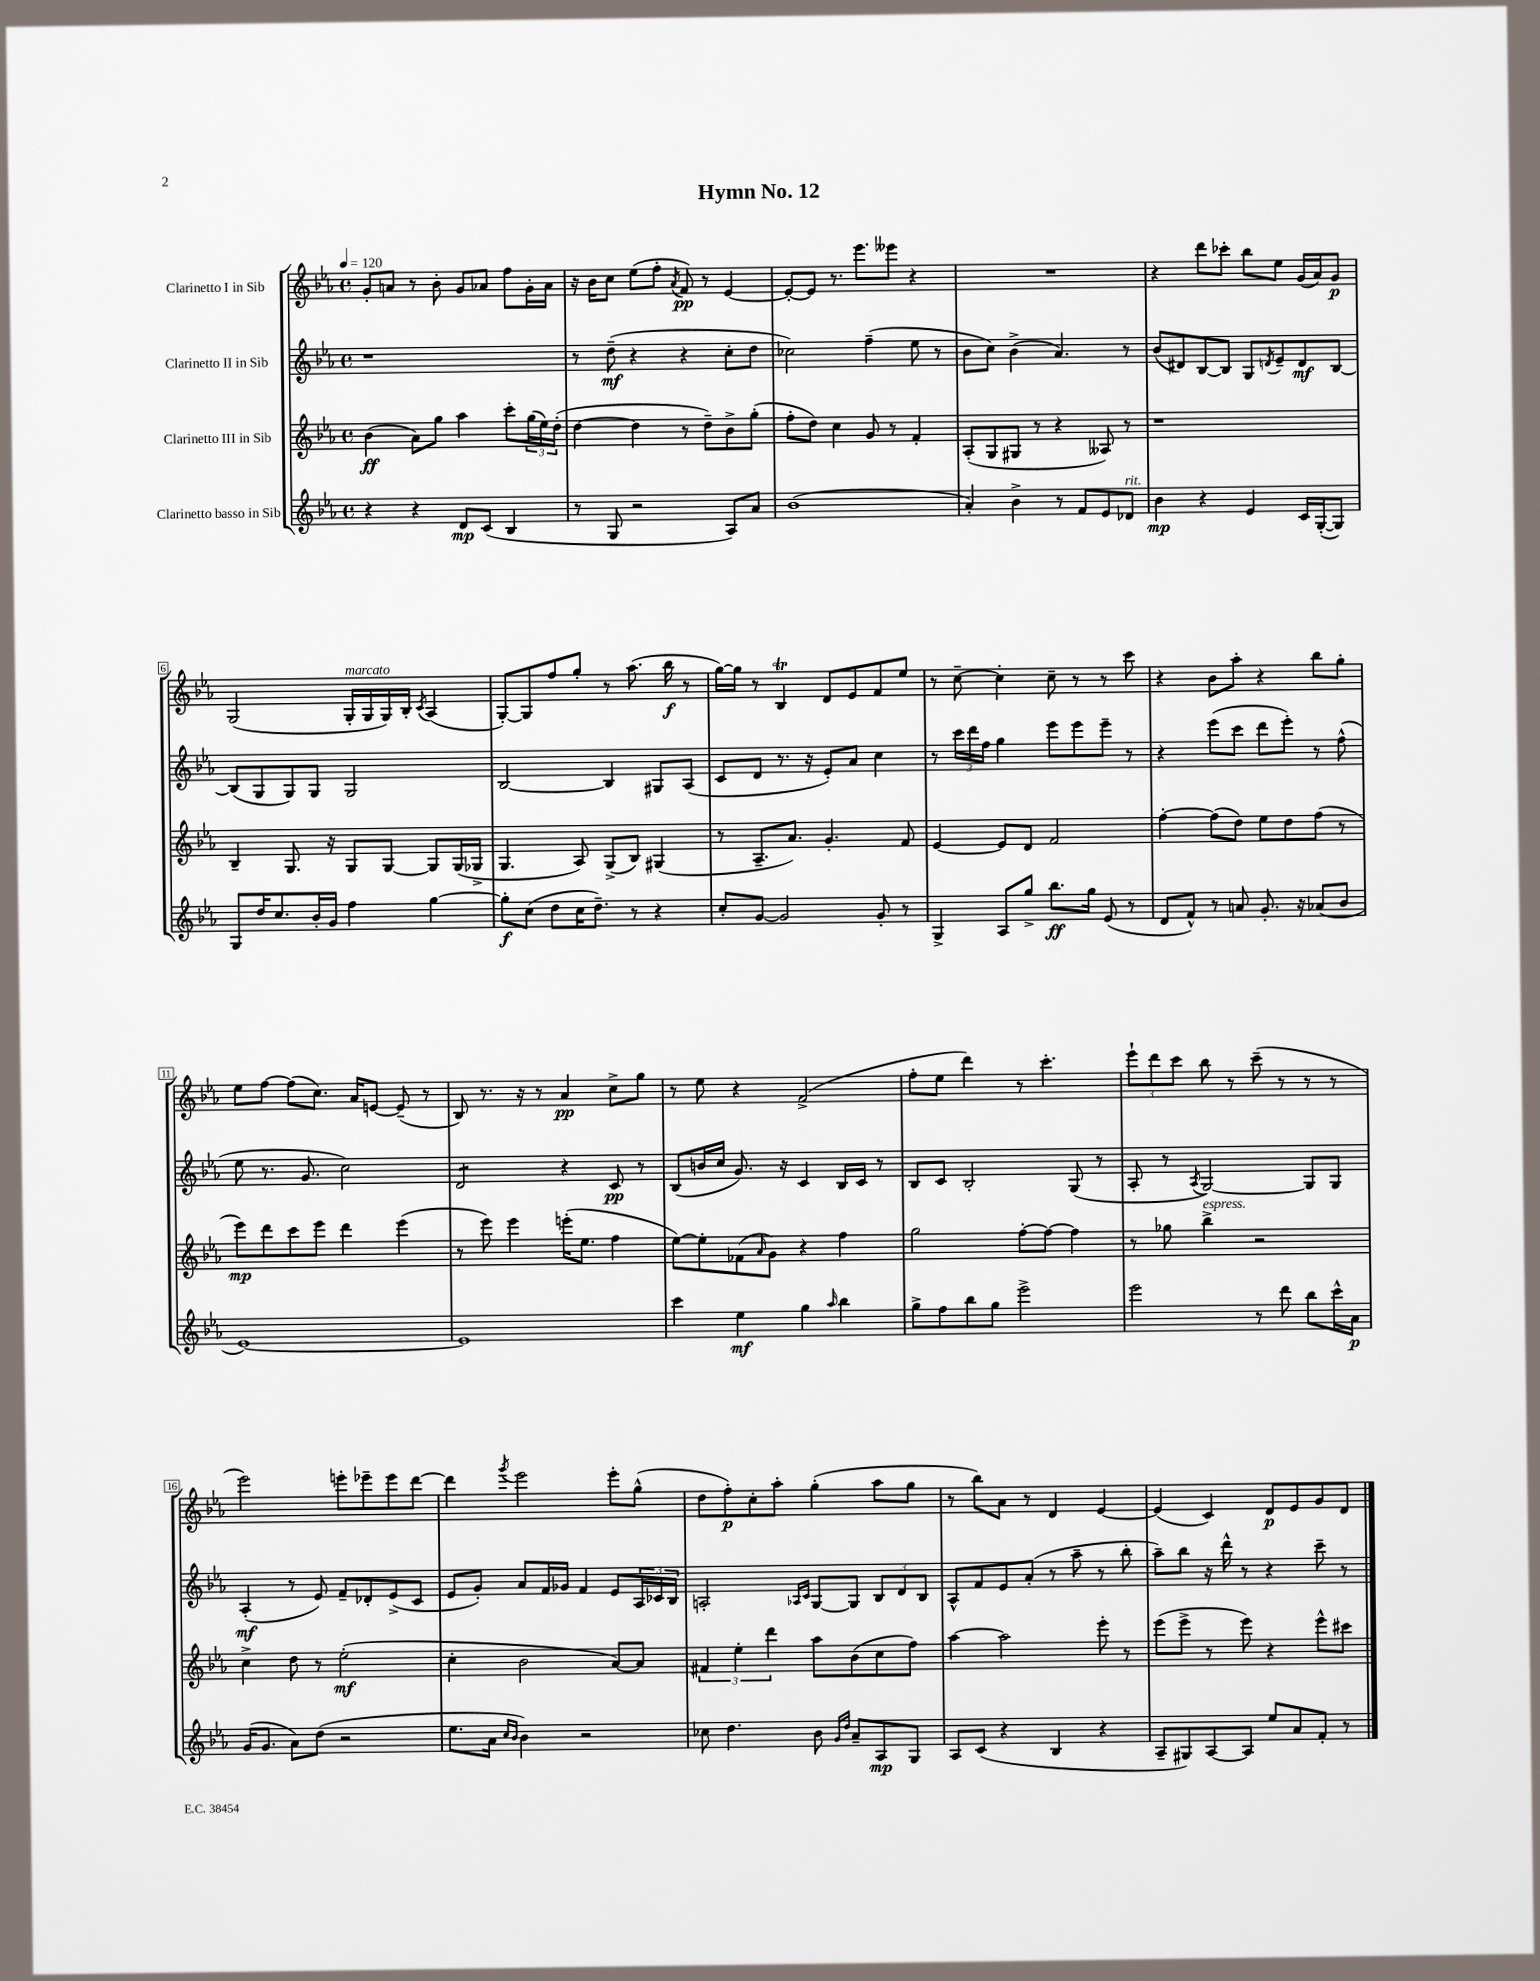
\header { title = "Hymn No. 12" }
<<
\new StaffGroup <<
\new Staff = "s0" \with { instrumentName = "Clarinetto I in Sib" } {
    \clef treble \key ees \major \defaultTimeSignature \time 4/4 \tempo 4 = 120
    g'8-. a'8 r8 bes'8-. g'8 aes'8 f''8 g'16-. aes'16 |
    r16 bes'16 c''8 ees''8( f''8-. \acciaccatura { aes'8 } f'8\pp) r8 ees'4~ |
    ees'8~-. ees'8 r8. ees'''8. eeses'''8 r4 |
    R1 |
    r4 d'''8 ces'''8-. bes''8 ees''8 g'16( aes'16) g'8\p |
    g2( g16-.^\markup { \italic "marcato" } g16 g16) bes16-. \acciaccatura { c'8 } aes4( |
    g8~-.) g8 f''8 g''8-. r8 aes''8.( bes''16\f r8 |
    g''16~) g''16 r8 bes4\trill d'8 ees'8 f'8 ees''8 |
    r8 c''8~-- c''4-. c''8-- r8 r8 c'''8 |
    r4 bes'8 aes''8-. r4 bes''8 g''8-. |
    ees''8 f''8~ f''8( c''8.) aes'16 e'8~ e'8--( r8 |
    bes8) r8. r16 r8 aes'4\pp c''8-> g''8 |
    r8 ees''8 r4 f'2->( |
    f''8-. ees''8 d'''4) r8 c'''4.-. |
    \tuplet 3/2 { ees'''8-! d'''8 c'''8 } bes''8 r8 c'''8--( r8 r8 r8 |
    ees'''2) e'''8-. ees'''8-- ees'''8 d'''8~ |
    d'''4 \acciaccatura { g'''8 } ees'''2 ees'''8-. g''8-^( |
    d''8 f''8-.\p) c''8-. aes''8-. g''4-.( aes''8 g''8 |
    r8 bes''8) aes'8 r8 d'4 ees'4~ |
    ees'4( c'4) d'8\p ees'8 g'8 d'8 \bar "|." |
}
\new Staff = "s1" \with { instrumentName = "Clarinetto II in Sib" } {
    \clef treble \key ees \major \defaultTimeSignature \time 4/4
    r1 |
    r8 d''8--\mf( r4 r4 c''8-. d''8 |
    ces''2) f''4--( ees''8 r8 |
    bes'8 c''8) bes'4->( aes'4.) r8 |
    bes'8( dis'8) bes8~ bes8 g8 \acciaccatura { d'8 } ees'8-- d'8\mf bes8~ |
    bes8( g8 g8) g8 g2 |
    bes2~ bes4 gis8 aes8( |
    c'8 d'8 r8. r16 ees'8-.) aes'8 c''4 |
    r8 \tuplet 3/2 { c'''16 d'''16 f''16 } g''4 ees'''8 ees'''8 ees'''8-- r8 |
    r4 ees'''8( c'''8 d'''8 ees'''8-.) r8 f''8-^( |
    ees''8 r8. g'8. c''2) |
    d'2:8 r4 c'8\pp r8 |
    bes8( b'16 c''16 g'8.) r16 c'4 bes16 c'16 r8 |
    bes8 c'8 bes2-. g8( r8 |
    aes8-. r8 \acciaccatura { aes8 } g2~) g8 g8 |
    aes4-.\mf( r8 ees'8) f'8-- des'8-. ees'8->( c'8 |
    ees'8 g'8-.) aes'8 f'16 ges'16 f'4 ees'8 \tuplet 3/2 { aes16 ces'16 bes16 } |
    a2-. \grace { aes16 c'16 } g8~ g8 \tuplet 3/2 { bes8 d'8 bes8 } |
    aes8-^ f'8 ees'8 aes'8-.( r8 aes''8-- r8 bes''8-. |
    aes''8--) bes''8 r16 d'''16-^ r8 r4 c'''8-- r8 \bar "|." |
}
\new Staff = "s2" \with { instrumentName = "Clarinetto III in Sib" } {
    \clef treble \key ees \major \defaultTimeSignature \time 4/4
    bes'4\ff( aes'8) g''8 aes''4 c'''8-. \tuplet 3/2 { g''16( ees''16) d''16-.( } |
    d''4~ d''4 r8 d''8--) bes'8-> g''8-.( |
    f''8-. d''8) c''4 g'8 r8 f'4-. |
    aes8-.( g8 gis8 r8 r4 aeses8) r8 |
    r1 |
    bes4-- g8. r16 g8 g8~ g8 g16( ges16-> |
    g4. aes8) g8->( bes8) gis4( |
    r8 aes8.-- aes'8.) g'4.-. f'8 |
    ees'4~ ees'8 d'8 f'2 |
    f''4~-. f''8( d''8) ees''8 d''8 f''8( r8 |
    ees'''8\mp) d'''8 c'''8 ees'''8 d'''4 ees'''4( |
    r8 ees'''8) ees'''4 e'''16-.( ees''8. f''4 |
    ees''8~) ees''8-. fes'8( \grace { aes'16 } g'8) r4 f''4 |
    g''2 f''8~-. f''8~ f''4 |
    r8 ges''8 bes''4->^\markup { \italic "espress." } r2 |
    c''4-> d''8 r8 ees''2-.\mf( |
    c''4-. bes'2 aes'8~) aes'8 |
    \tuplet 3/2 { fis'4 ees''4-. d'''4 } aes''8 bes'8( c''8 f''8) |
    aes''4~ aes''2 ees'''8-. r8 |
    ees'''8( ees'''8-> r8 ees'''8) r4 ees'''8-^ cis'''8 \bar "|." |
}
\new Staff = "s3" \with { instrumentName = "Clarinetto basso in Sib" } {
    \clef treble \key ees \major \defaultTimeSignature \time 4/4
    r4 r4 d'8\mp c'8( bes4 |
    r8 g8 r2 aes8) aes'8 |
    bes'1( |
    aes'4-.) bes'4-> r8 f'8 ees'8 des'8^\markup { \italic "rit." } |
    bes'4\mp r4 ees'4 c'16 g16~-.( g8) |
    g8 d''16 c''8. bes'16-. g'16 f''4 g''4~ |
    g''8-.\f c''8( d''8 c''16 d''8.--) r8 r4 |
    c''8-. g'8~ g'2 g'8-. r8 |
    g4-> aes8 g''8-> bes''8.\ff g''16 ees'8( r8 |
    d'8 f'8-^) r8 a'8 g'8.-. r16 aes'8( bes'8 |
    ees'1~) |
    ees'1 |
    c'''4 ees''4\mf g''4 \grace { aes''16 } bes''4 |
    g''8-> f''8 bes''8 g''8 ees'''2-> |
    ees'''2 r8 d'''8 bes''8 c'''16-^ aes'16\p |
    g'16( g'8. aes'8) d''8( r2 |
    ees''8. aes'16 \grace { c''16 bes'16 } bes'4) r2 |
    ces''8 d''4. bes'8 \grace { g'16 d''16 } aes'8-- aes8\mp g8 |
    aes8 c'8( r4 bes4 r4 |
    aes8-- gis8) aes8~ aes8 ees''8 aes'8 f'8-. r8 \bar "|." |
}
>>
>>
\layout { \context { \Score \override BarNumber.stencil = #(make-stencil-boxer 0.1 0.3 ly:text-interface::print) } }
